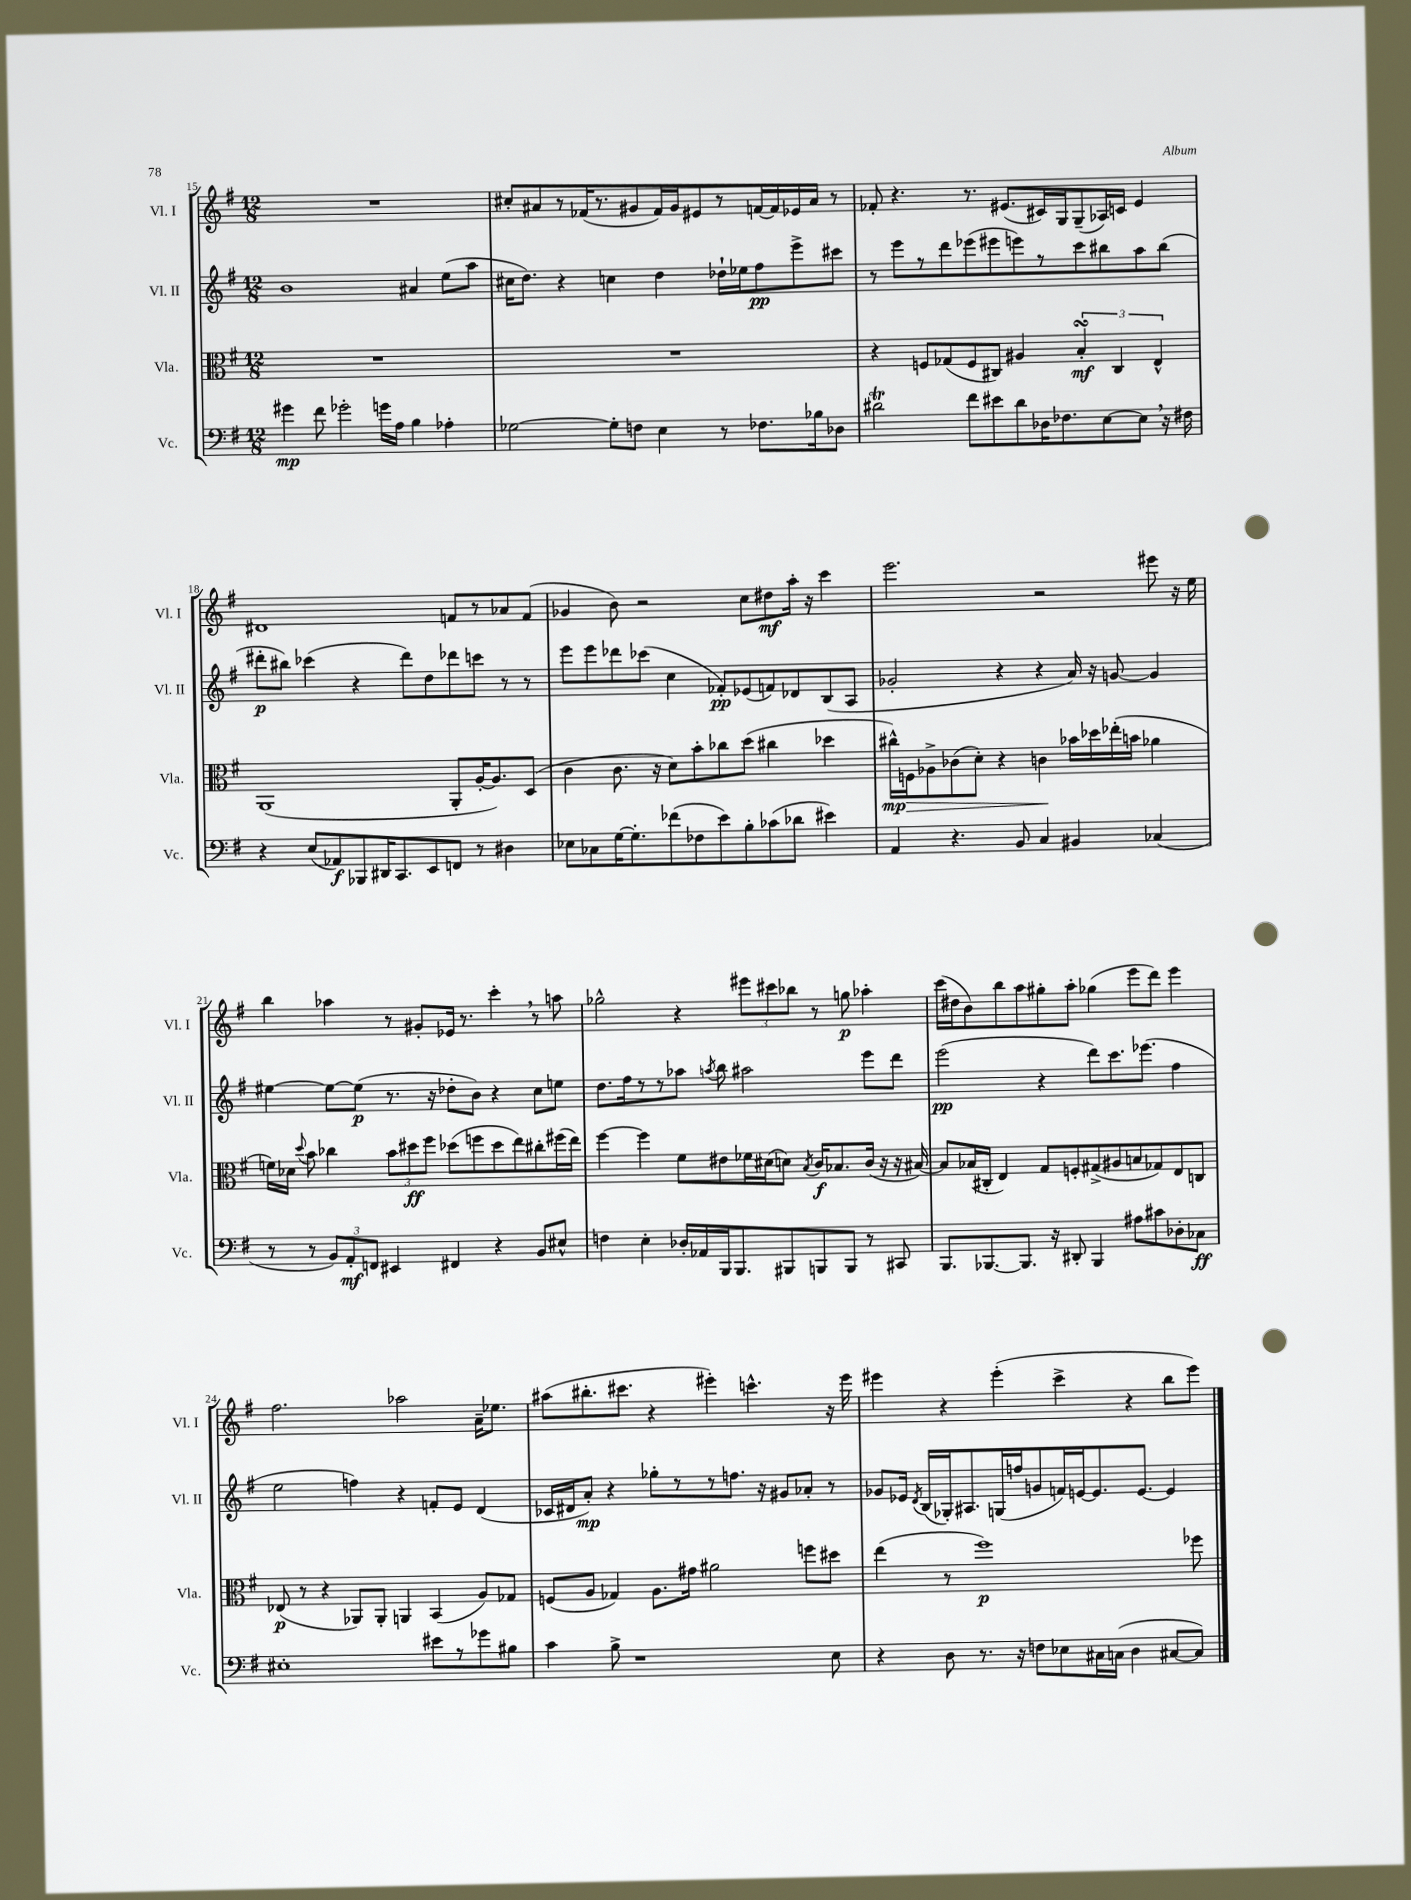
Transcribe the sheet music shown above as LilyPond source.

<<
\new StaffGroup <<
\new Staff = "s0" \with { instrumentName = "Vl. I" shortInstrumentName = "Vl. I" } {
    \clef treble \key g \major \numericTimeSignature \time 12/8
    \autoBeamOff R1. |
    cis''8[-. ais'8 r8 fes'16( r8. gis'8 fes'16) gis'16 eis'8 r8 f'16~ f'16 ees'16 ais'16] r8 |
    fes'8-. r4. r8. eis'8.[( cis'16) g16 g8--( aes16) c'16] eis'4 |
    dis'1 f'8[ r8 aes'8 f'8]( |
    ges'4 b'8) r2 c''8[ dis''8\mf a''16]-. r16 c'''4 |
    e'''2. r2 eis'''8 r16 e''16 |
    b''4 aes''4 r8 gis'8[-. ees'16] r8. c'''4-. \breathe r8 a''8 |
    ges''2-^ r4 \tuplet 3/2 { eis'''8[ cis'''8 bes''8] } r8 g''8\p aes''4-. |
    c'''16[( dis''16 b'8) b''8 a''8 gis''8-. a''8]-. ges''4( e'''8[ d'''8]) e'''4 |
    fis''2. aes''2 a'16[-- ees''8.] |
    ais''8[( bis''8.-. cis'''8.] r4 eis'''4-.) c'''4.-^ r16 eis'''16 |
    eis'''4 r4 eis'''4-.( c'''4-> r4 b''8[ eis'''8]) \bar "|." |
}
\new Staff = "s1" \with { instrumentName = "Vl. II" shortInstrumentName = "Vl. II" } {
    \clef treble \key g \major \numericTimeSignature \time 12/8
    \autoBeamOff b'1 ais'4 e''8[( a''8] |
    cis''16[ d''8.]) r4 c''4 d''4 des''16[-! ees''16 fis''8\pp e'''8-> cis'''8] |
    r8 e'''8[ r8 d'''8 ees'''8( eis'''8 e'''8) r8 c'''8 bis''8 a''8 bis''8]( |
    dis'''8[-.\p bis''8]) ces'''4( r4 dis'''8[) d''8 des'''8 c'''8] r8 r8 |
    e'''8[ e'''8 des'''8 ces'''8]( c''4 fes'8[-.\pp) ees'8( f'8) des'8 b8( a8] |
    ges'2-. r4 r4 a'16) r16 g'8~ g'4 |
    eis''4~ eis''8[~ eis''8]\p( r8. r16 des''8[-. b'8]) r4 c''8[ e''8] |
    d''8.[ fis''16 r8 r8 aes''8] \acciaccatura { a''8 } b''8 ais''2 e'''8[ d'''8] |
    e'''2\pp( r4 d'''8[) c'''8. ees'''8.]( fis''4 |
    e''2 f''4) r4 f'8[-. e'8] d'4( |
    ces'16[ dis'16 a'8]-.\mp) r4 ges''8[-. r8 r8 f''8.] r16 gis'8[ aes'8]-. r8 |
    ges'8[ ees'16] \acciaccatura { d'8 } b16[( ges16-.) ais8. g16( f''16 g'8 f'16) e'16~ e'8. e'8.]~ e'4 \bar "|." |
}
\new Staff = "s2" \with { instrumentName = "Vla." shortInstrumentName = "Vla." } {
    \clef alto \key g \major \numericTimeSignature \time 12/8
    \autoBeamOff R1. |
    R1. |
    r4 f8[ ges8( f8 cis8]) ais4 \tuplet 3/2 { b4-.\turn\mf cis4 e4-^ } |
    a,1( a,8[-. a16~-. a8.) d8]( |
    c'4 c'8. r16 d'8[) b'8-. ces''8 d''8]( cis''4 des''4 |
    cis''16[-^\mp) f16\> aes8-> ces'8( d'8]-.) r4 c'4\! bes'16[ des''16 ees''16-.( b'16] aes'4 |
    f'16[) des'16] \appoggiatura { d''8 } b'8 ces''4 \tuplet 3/2 { b'8[ dis''8\ff fis''8] } des''8[( f''8 des''8 e''8) cis''8-. fis''16( e''16]) |
    fis''4~ fis''4 fis'8[ eis'8 fes'16 dis'16( d'8]) \acciaccatura { b8 } c'16[\f bes8. c'16]( r16 r16 bis16~) |
    bis8[ bes16( cis16]-. e4) g8[ f8-. gis8->( ais8 b8 ges8) e8 c8] |
    ees8\p( r8 r4 aes,8[) aes,8]-. a,4 b,4( a8[) ges8] |
    f8[( a8] ges4) a8.[ gis'16] ais'2 f''8[ dis''8] |
    e''4( r8 fis''1\p) fes''8 \bar "|." |
}
\new Staff = "s3" \with { instrumentName = "Vc." shortInstrumentName = "Vc." } {
    \clef bass \key g \major \numericTimeSignature \time 12/8
    \autoBeamOff gis'4\mp fis'8 ges'2-. g'16[ a16] b4 aes4-. |
    ges2~ ges8[-. f8] e4 r8 fes8.[ bes16 des8] |
    dis'2\trill fis'8[ eis'8 dis'8 des16 fes8. e8~ e8] \breathe r16 fis16 |
    r4 e8[( aes,8\f) bes,,8 dis,16 c,8. e,8 f,8] r8 dis4 |
    ees8[ ces8 g16~ g8.-. fes'8( fes8 e'8) b8-. ces'8( des'8] eis'4) |
    a,4 r4. b,8 c4 bis,4 ces4( |
    r8 r8 \tuplet 3/2 { b,8[) a,8-.\mf f,8] } eis,4 fis,4 r4 b,8[ eis8]-^ |
    f4 e4-. des16[-. aes,16 b,,16 b,,8. bis,,8 b,,8 b,,8] r8 cis,8 |
    b,,8.[ bes,,8.~ bes,,8.] r16 dis,8-. bes,,4 ais8[ cis'8 des8-. ces8]\ff |
    eis1-. eis'8[ r8 ges'8 bis8] |
    c'4 b8-> r1 e8 |
    r4 d8 r8. r16 f8[ ees8 cis16 c16]( d4 cis8[~ cis8]) \bar "|." |
}
>>
>>
\layout { \context { \Score currentBarNumber = #15 } }
